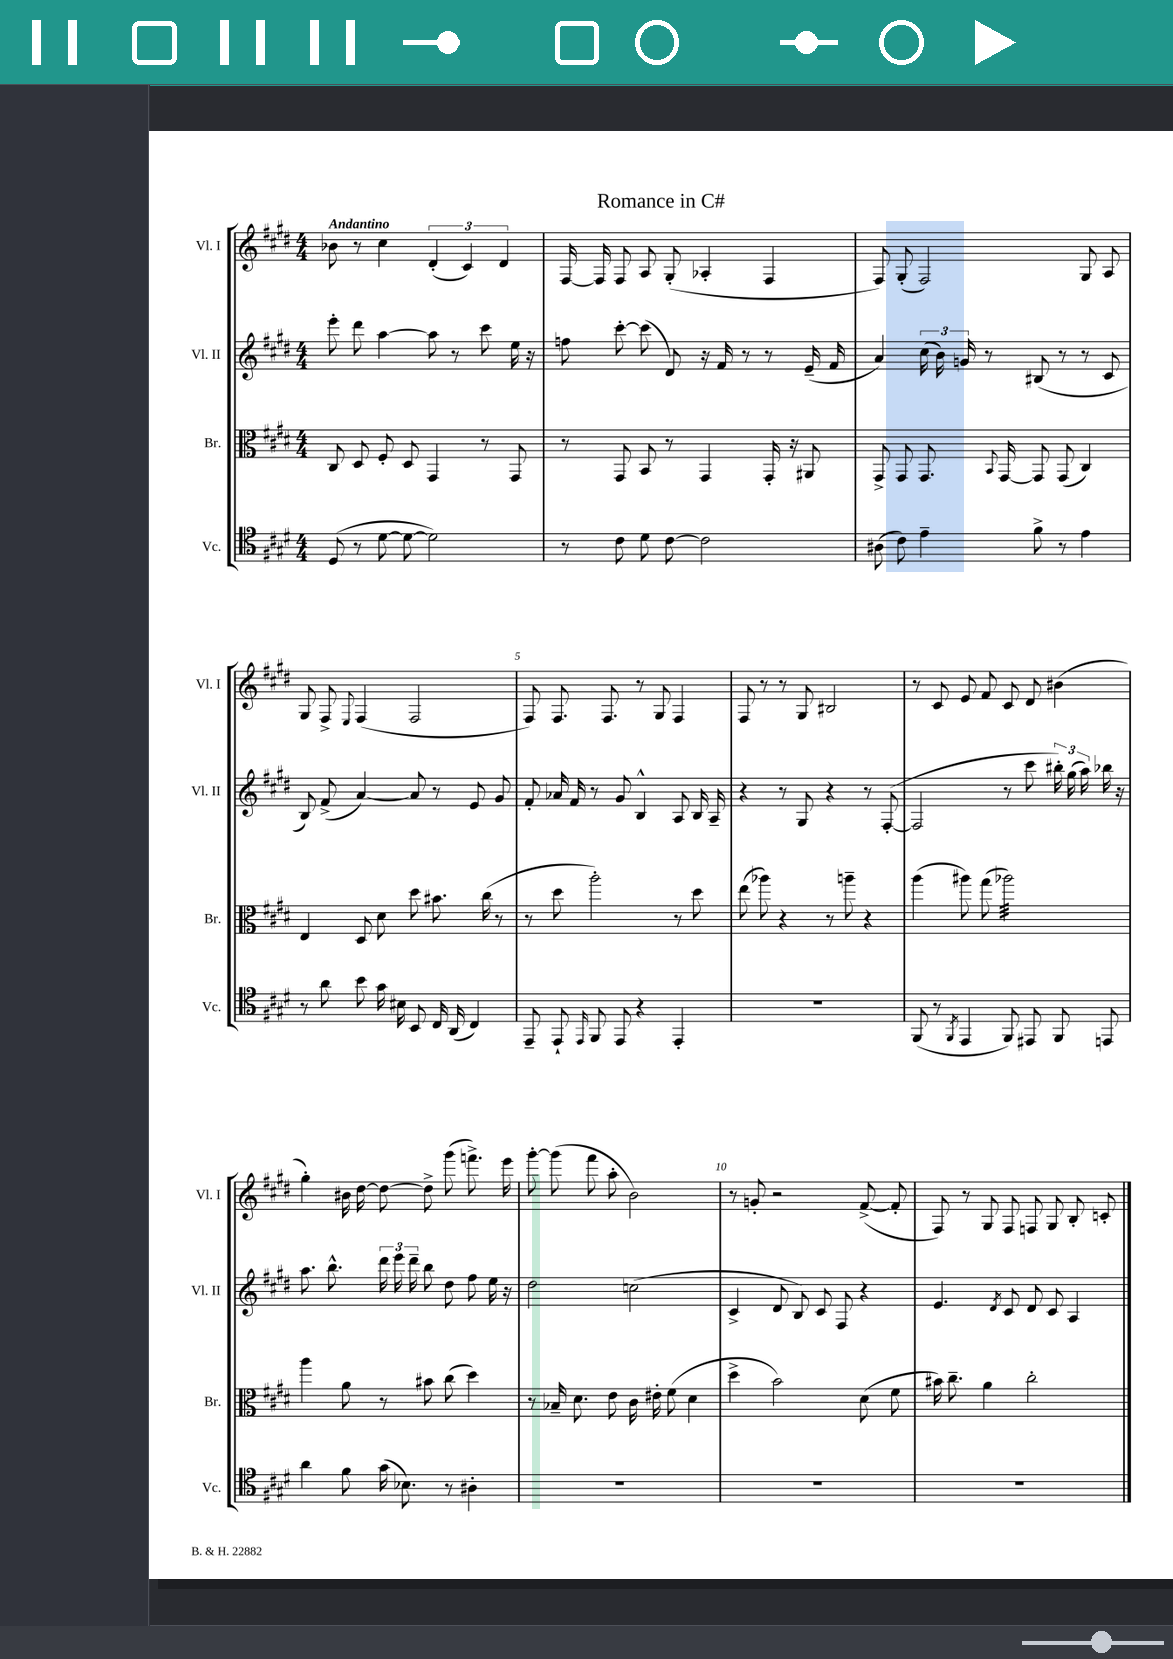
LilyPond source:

\header { title = "Romance in C#" }
<<
\new StaffGroup <<
\new Staff = "s0" \with { instrumentName = "Vl. I" shortInstrumentName = "Vl. I" } {
    \clef treble \key e \major \numericTimeSignature \time 4/4 \tempo "Andantino"
    \autoBeamOff bes'8 r8 cis''4 \tuplet 3/2 { dis'4-.( cis'4) dis'4 } |
    fis16~ fis16 fis8 a8 gis8-.( aes4-. fis4 |
    fis8) gis8-.( fis2) gis8 a8 |
    gis8 fis8-> \appoggiatura { e8 } fis4( fis2 |
    fis8) fis8. fis8. r8 gis8 fis4 |
    fis8 r8 r8 gis8 bis2 |
    r8 cis'8 e'8 fis'8 cis'8 dis'8 bis'4( |
    gis''4-.) bis'16 dis''16~ dis''8~ dis''8-> gis'''8( f'''8.->) e'''16 |
    gis'''8~-. gis'''8( fis'''8 a''8-. b'2) |
    r8 g'8-. r2 fis'8~->( fis'8-. |
    fis8) r8 gis8 fis8 f8 gis8 b8-. c'8-. \bar "|." |
}
\new Staff = "s1" \with { instrumentName = "Vl. II" shortInstrumentName = "Vl. II" } {
    \clef treble \key e \major \numericTimeSignature \time 4/4
    \autoBeamOff e'''8-. dis'''8 a''4~ a''8 r8 cis'''8 e''16 r16 |
    f''8 cis'''8~-. cis'''8( dis'8) r16 fis'16 r8 r8 e'16--( fis'16 |
    a'4) \tuplet 3/2 { cis''16( b'16) g'16 } r8 bis8( r8 r8 cis'8 |
    b8) fis'8->( a'4~) a'8 r8 e'8 gis'8 |
    fis'8-. aes'16 fis'16 r8 gis'8 b4-^ a8 b16 a16-- |
    r4 r8 gis8 r4 r8 fis8~-.( |
    fis2 r8 cis'''8 \tuplet 3/2 { bis''16-.) gis''16( a''16) } bes''16 r16 |
    a''8. b''8.-^ \tuplet 3/2 { dis'''16 e'''16 dis'''16-- } b''8 dis''8 fis''8 e''16 r16 |
    dis''2 c''2( |
    cis'4-> dis'8 b8) cis'8 fis8 r4 |
    e'4. \acciaccatura { dis'8 } cis'8 dis'8 cis'8 a4 \bar "|." |
}
\new Staff = "s2" \with { instrumentName = "Br." shortInstrumentName = "Br." } {
    \clef alto \key e \major \numericTimeSignature \time 4/4
    \autoBeamOff cis8 dis8 fis8-. dis8 gis,4 r8 gis,8 |
    r8 gis,8 b,8 r8 gis,4 gis,16-. r16 ais,8 |
    gis,8-> gis,8 gis,8. \appoggiatura { b,8 } gis,16~ gis,8 gis,8( cis4) |
    e4 dis8 dis'8 dis''8 bis'8. cis''16( r8 |
    r8 dis''8 a''2-.) r8 dis''8 |
    e''8( aes''8) r4 r8 a''8-- r4 |
    a''4( ais''8) gis''8( aes''2:32) |
    a''4 a'8 r8 bis'8 cis''8( dis''4) |
    r8 bes16-- dis'8. e'8 cis'16 eis'16-. fis'8( dis'4 |
    dis''4-> b'2) dis'8( fis'8 |
    bis'16) cis''8.-- a'4 cis''2-. \bar "|." |
}
\new Staff = "s3" \with { instrumentName = "Vc." shortInstrumentName = "Vc." } {
    \clef tenor \key e \major \numericTimeSignature \time 4/4
    \autoBeamOff dis8( r8 dis'8~ dis'8~ dis'2) |
    r8 cis'8 dis'8 cis'8~ cis'2 |
    ais8( cis'8) e'4-- fis'8-> r8 e'4 |
    r8 a'8 b'8 gis'16 bis16 b,8 cis16 a,16( cis4) |
    e,8-- e,8-! \grace { e,16 } fis,8 e,8 r4 e,4-. |
    R1 |
    fis,8( r8 \acciaccatura { fis,8 } e,4 fis,8) eis,8 fis,8 e,8 |
    a'4 fis'8 gis'16( bes8.) r8 ais4-. |
    R1 |
    R1 |
    R1 \bar "|." |
}
>>
>>
\layout { \context { \Score \override BarNumber.break-visibility = ##(#f #t #t) barNumberVisibility = #(every-nth-bar-number-visible 5) } }
